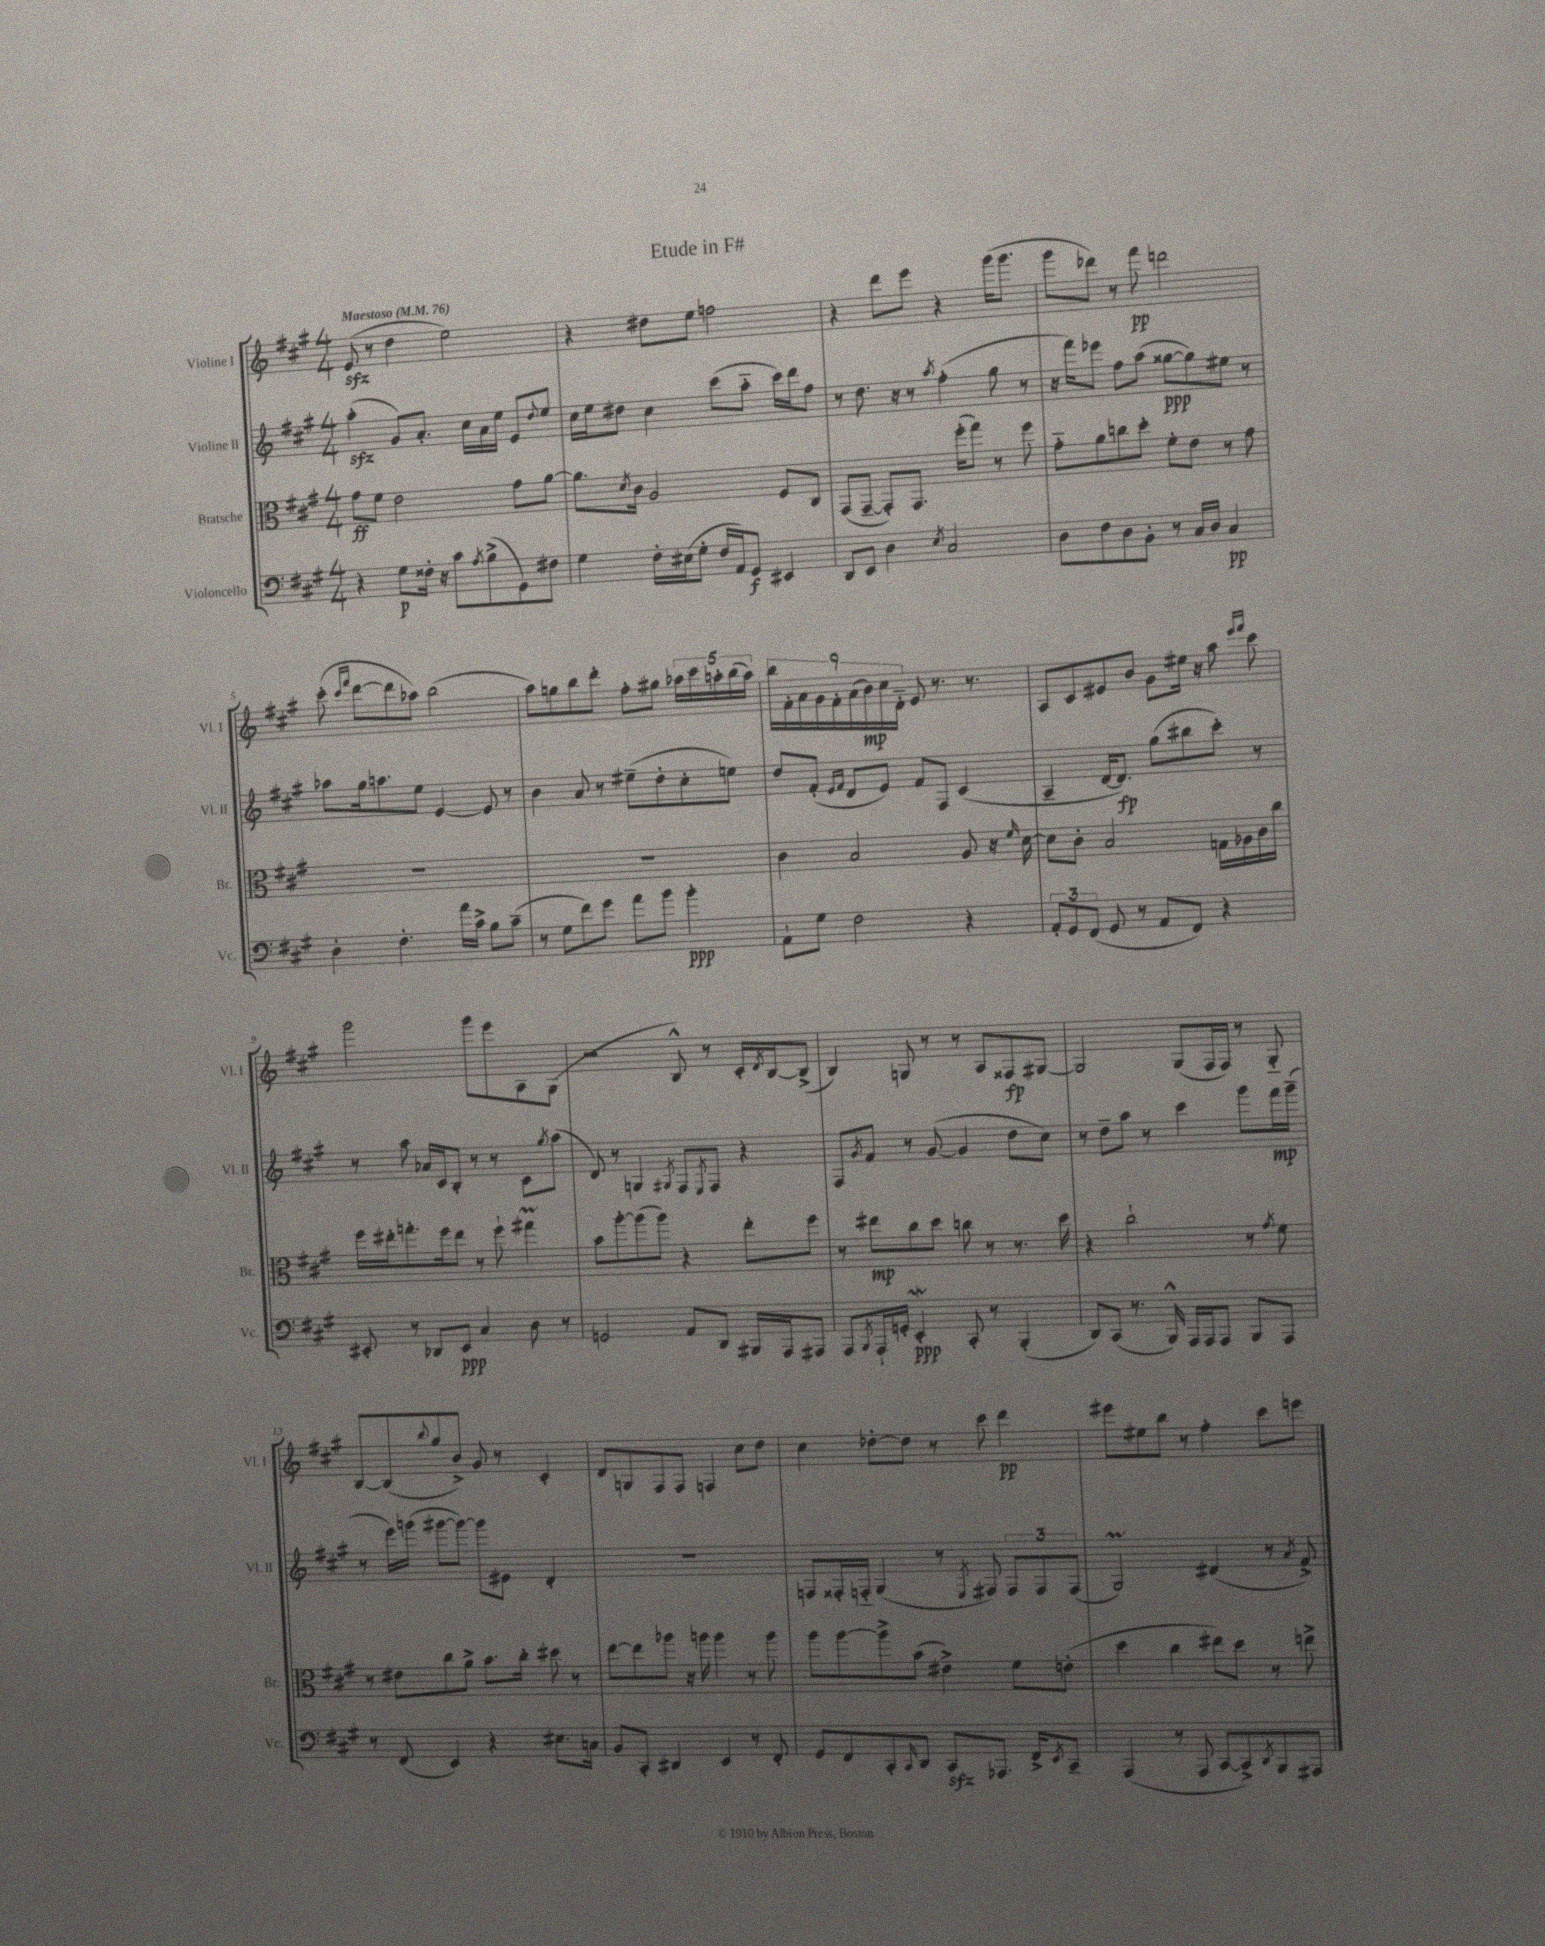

**kern	**dynam	**kern	**dynam	**kern	**dynam	**kern	**dynam
*part4	*part4	*part3	*part3	*part2	*part2	*part1	*part1
*staff4	*staff4	*staff3	*staff3	*staff2	*staff2	*staff1	*staff1
*I"Violoncello	*	*I"Bratsche	*	*I"Violine II	*	*I"Violine I	*
*I'Vc.	*	*I'Br.	*	*I'Vl. II	*	*I'Vl. I	*
*clefF4	*	*clefC3	*	*clefG2	*	*clefG2	*
*k[f#c#g#]	*	*k[f#c#g#]	*	*k[f#c#g#]	*	*k[f#c#g#]	*
*M4/4	*	*M4/4	*	*M4/4	*	*M4/4	*
*MM76	*	*MM76	*	*MM76	*	*MM76	*
=1	=1	=1	=1	=1	=1	=1	=1
!	!	!	!	!	!	!LO:TX:a:B:t=Maestoso	!
4r	.	8g#\L	ff	(4aazz'\	.	(8ezz/	.
.	.	8f#\J	.	.	.	8r	.
8G#\L	p	2e\	.	8g#/L)	.	4dd\	.
16F##X'\Jk	.	.	.	8.a'/J	.	.	.
16r	.	.	.	.	.	.	.
8c#\L	.	.	.	.	.	2ee\)	.
.	.	.	.	16cc#\LL	.	.	.
8qA/	.	.	.	.	.	.	.
(8B^\	.	.	.	16a\	.	.	.
.	.	.	.	16ee\JJ	.	.	.
8GG#\)	.	8g#\L	.	8e/L	.	.	.
.	.	.	.	8qqdd/	.	.	.
8F#X\J	.	[8a\J	.	8ee/J	.	.	.
=2	=2	=2	=2	=2	=2	=2	=2
4G#\	.	8.a\L]	.	16cc#\LL	.	4r	.
.	.	.	.	16ee\J	.	.	.
.	.	.	.	8dd#X\J	.	.	.
.	.	8qd/	.	.	.	.	.
.	.	16c#\Jk	.	.	.	.	.
16F#'\LL	.	2A/	.	4cc#\	.	8dd#X\L	.
(16E#X\J	.	.	.	.	.	.	.
8G#'\J	.	.	.	.	.	8ee\J	.
16F#/LL	.	.	.	(8ccc#\L	.	2ffn\	.
16AA/J)	.	.	.	.	.	.	.
8GG#/J	f	.	.	8aa\J	.	.	.
4EE#X/	.	8F#/L	.	16ccc#\LL)	.	.	.
.	.	.	.	16ddd\J	.	.	.
.	.	8C#/J	.	8ff#\J	.	.	.
=3	=3	=3	=3	=3	=3	=3	=3
8DD/L	.	(8GG#/L	.	8r	.	4r	.
8EE/J	.	[8GG#~/J	.	8.dd\	.	.	.
4D\	.	8GG#'/L])	.	.	.	8ddd\L	.
.	.	.	.	16r	.	.	.
.	.	8.GG#/J	.	8r	.	8eee\J	.
8qE/	.	.	.	8qaa/	.	.	.
2C#/	.	.	.	(4ff#'\	.	4r	.
.	.	(16ff#'\KL	.	.	.	.	.
.	.	8gg#\J)	.	.	.	.	.
.	.	8r	.	8gg#\	.	(16ggg#\KL	.
.	.	.	.	.	.	8.ggg#\J	.
.	.	8ff#\	.	8r	.	.	.
=4	=4	=4	=4	=4	=4	=4	=4
8D\L	.	8g#\L	.	16r	.	8ggg#\L	.
.	.	.	.	16fff#\KL)	.	.	.
8F#\	.	8a\	.	8eee-X\J	.	8ddd-X\J)	.
8D\	.	8ccn\	.	8ff#\L	.	8r	.
8BB'\J	.	8dd'\J	.	(8aa\J	.	8fff#\	pp
8r	.	8f#'\L	.	[8gg##X\L	ppp	2dddn\	.
16C#/LL	.	8e\J	.	8gg##\])	.	.	.
16D/JJ	.	.	.	.	.	.	.
4C#/	pp	8r	.	8ee#X\J	.	.	.
.	.	8g#\	.	8r	.	.	.
!!LO:LB:g=z
=5	=5	=5	=5	=5	=5	=5	=5
4D'\	.	1r	.	8aa-X\L	.	(8ccc#'\	.
.	.	.	.	.	.	16qqccc#/LL	.
.	.	.	.	.	.	16qqfff#/JJ	.
.	.	.	.	16gg#\k	.	[8ddd\L	.
.	.	.	.	8.aan\	.	.	.
4.F#'\	.	.	.	.	.	8ddd\]	.
.	.	.	.	8ee\J	.	8aa-X\J)	.
.	.	.	.	[4e/	.	(2bb\	.
16a\LL	.	.	.	.	.	.	.
16c#^\JJ	.	.	.	.	.	.	.
8B\L	.	.	.	8e/]	.	.	.
(8c#~\J	.	.	.	8r	.	.	.
=6	=6	=6	=6	=6	=6	=6	=6
8r	.	1r	.	4b\	.	8aa\L)	.
8G#\L	.	.	.	.	.	8ggn\	.
8f#\)	.	.	.	8a/	.	8bb\	.
8g#\J	.	.	.	8r	.	8ddd'\J	.
8a\L	.	.	.	(8ee#X~\L	.	8ff#'\L	.
8b\J	.	.	.	8dd'\	.	8gg#X\J	.
4b'\	ppp	.	.	8cc#'\	.	20aa-X\LL	.
.	.	.	.	.	.	20ccc#\	.
.	.	.	.	.	.	20aan'\	.
.	.	.	.	8een\J)	.	.	.
.	.	.	.	.	.	(20bb\	.
.	.	.	.	.	.	20aa\JJ)	.
=7	=7	=7	=7	=7	=7	=7	=7
8AA`\L	.	4c#\	.	8dd/L	.	18bb\LL	.
.	.	.	.	.	.	18f#'\	.
.	.	.	.	.	.	18a\	.
8G#\J	.	.	.	(8f#'/J	.	.	.
.	.	.	.	.	.	18g#\	.
.	.	.	.	.	.	18f#'\	.
.	.	.	.	16qqe/LL	.	.	.
.	.	.	.	16qqf#/JJ	.	.	.
2F#\	.	2B/	.	8d/L	.	.	.
.	.	.	.	.	.	(18a\	.
.	.	.	.	.	.	18b\)	mp
.	.	.	.	8e/J)	.	.	.
.	.	.	.	.	.	18cc#\	.
.	.	.	.	.	.	18d\JJ	.
.	.	.	.	8f#/L	.	8e/	.
.	.	.	.	8F#/J	.	8.r	.
4r	.	8A/	.	(4c#/	.	.	.
.	.	.	.	.	.	8.r	.
.	.	16r	.	.	.	.	.
.	.	16qqf#/	.	.	.	.	.
.	.	[16d\	.	.	.	.	.
=8	=8	=8	=8	=8	=8	=8	=8
12AA'/L	.	8d\L]	.	4A~/	.	8A/L	.
12GG#/	.	.	.	.	.	.	.
.	.	8c#'\J	.	.	.	8c#/	.
(12FF#/J	.	.	.	.	.	.	.
8GG#/	.	2B/	.	[16d/KL	.	8e#X/	.
.	.	.	.	8.d/J])	fp	.	.
8r	.	.	.	.	.	8b/J	.
8AA/L	.	.	.	(8gg#\L	.	8g#\L	.
8FF#/J)	.	.	.	8bb#X\	.	16ee#X\Jk	.
.	.	.	.	.	.	16r	.
4r	.	16Gn\LL	.	8ccc#'\J)	.	8aa\	.
.	.	16A-X\	.	.	.	.	.
.	.	.	.	.	.	16qqeee/LL	.
.	.	.	.	.	.	16qqfff#/JJ	.
.	.	16c#\	.	8r	.	8ccc#\	.
.	.	16cc#\JJ	.	.	.	.	.
!!LO:LB:g=z
=9	=9	=9	=9	=9	=9	=9	=9
8EE#X'/	.	16ff#\LL	.	8r	.	2ggg#\	.
.	.	16ee#X'\J	.	.	.	.	.
8r	.	8.ggn'\	.	8aa\	.	.	.
8DD-X/L	.	.	.	16a-X/LL	.	.	.
.	.	16ff#\k	.	16c#/J	.	.	.
8EE#/J	ppp	8ee#\J	.	8B'/J	.	.	.
4C#/	.	8r	.	8r	.	8ggg#\L	.
.	.	8ff#`\	.	8r	.	8eee\	.
8D\	.	4gg#Xm\	.	8c#\L	.	8A\	.
.	.	.	.	8qgg#/	.	.	.
8r	.	.	.	(8aa\J	.	(8G#\J	.
=10	=10	=10	=10	=10	=10	=10	=10
2GGn/	.	8b\L	.	8d/)	.	2r	.
.	.	[8aa'\	.	8r	.	.	.
.	.	(8aa\]	.	4Gn/	.	.	.
.	.	8aa\J)	.	.	.	.	.
.	.	.	.	8qG#X/	.	.	.
8AA/L	.	4r	.	8F#/L	.	8B^^/)	.
.	.	.	.	8qE/	.	.	.
8DD/J	.	.	.	8F#/J	.	8r	.
16BBB#X/LL	.	8ee'\L	.	4r	.	16c#'/LL	.
.	.	.	.	.	.	8qd/	.
16AAA/J	.	.	.	.	.	[16B/J	.
8AAA#X/J	.	8ff#\J	.	.	.	(8B^/J]	.
=11	=11	=11	=11	=11	=11	=11	=11
8AAA/L	.	8r	.	8F#/L	.	4B/)	.
8qBBB/	.	.	.	8qg#/	.	.	.
16AAA`/L	.	8ee#X\L	mp	8f#/J	.	.	.
16GGn'/JJ	.	.	.	.	.	.	.
4EEW'/	ppp	8cc#\	.	8r	.	8Gn/	.
.	.	8dd\J	.	([8g#/	.	8r	.
8CC#'/	.	8ccn\	.	4g#/]	.	8r	.
8r	.	8r	.	.	.	8A/L	.
(4BBB'/	.	8.r	.	8dd\L	.	8F##X/	fp
.	.	.	.	8cc#\J)	.	[8G#X/J	.
.	.	16dd\	.	.	.	.	.
=12	=12	=12	=12	=12	=12	=12	=12
8DD/L)	.	4r	.	8r	.	2G#/]	.
(8CC#/J	.	.	.	8dd~\L	.	.	.
8.r	.	2cc#`\	.	8aa\J	.	.	.
.	.	.	.	8r	.	.	.
16BBB^^/)	.	.	.	.	.	.	.
16AAA/LL	.	.	.	4ccc#\	.	(8G#/L	.
16AAA/J	.	.	.	.	.	.	.
8AAA/J	.	.	.	.	.	16F#/L	.
.	.	.	.	.	.	16F#/JJ)	.
8BBB/L	.	8r	.	8ggg#\L	.	8r	.
.	.	8qg#/	.	.	.	.	.
8AAA/J	.	8f#\	.	16fff#\L	mp	8G#/	.
.	.	.	.	(16ggg#~\JJ	.	.	.
!!LO:LB:g=z
=13	=13	=13	=13	=13	=13	=13	=13
8r	.	8r	.	8r	.	[8B/L	.
(8FF#/	.	8e#X\L	.	16eee\LL)	.	(8B/]	.
.	.	.	.	(16gggn\JJ	.	.	.
.	.	.	.	.	.	8qqbb/	.
4EE/)	.	8cc#\	.	[8ggg#X\L	.	8gg#/	.
.	.	8a^\J	.	8ggg#\J_)	.	8b^/J)	.
4r	.	8.b\L	.	8ggg#\L]	.	8g#/	.
.	.	.	.	8e#X\J	.	8r	.
.	.	16cc#'\Jk	.	.	.	.	.
8.E#X\L	.	8dd#X\	.	4d'/	.	4c#'/	.
.	.	8r	.	.	.	.	.
16Cn\Jk	.	.	.	.	.	.	.
=14	=14	=14	=14	=14	=14	=14	=14
8BB/L	.	[8ee\L	.	1r	.	8d/L	.
8CC#'/J	.	8ee\]	.	.	.	8Gn/	.
4DD#X/	.	8aa-X\J	.	.	.	8F#/	.
.	.	16r	.	.	.	8F#/J	.
.	.	16aan\	.	.	.	.	.
4EE/	.	4aa\	.	.	.	4Fn/	.
8r	.	8r	.	.	.	8cc#\L	.
8FF#'/	.	8aa\	.	.	.	8dd\J	.
=15	=15	=15	=15	=15	=15	=15	=15
8GG#/L	.	8aa\L	.	8Fn/L	.	4cc#\	.
8FF#/	.	[8aa\	.	16F##X'/L	.	.	.
.	.	.	.	16Fn/JJ	.	.	.
8CC#'/	.	8aa^\]	.	(4G#/	.	[8dd-X'\L	.
16qqCC#/	.	.	.	.	.	.	.
8DD/J	.	(8b\J	.	.	.	8dd-\J]	.
8CC#zz/L	.	4e#X^\)	.	8r	.	8r	.
.	.	.	.	8qE/	.	.	.
8.AAA-X/J	.	.	.	8F#X/)	.	8ccc#\	.
.	.	8f#\L	.	12F#/L	.	4ddd\	pp
16FF#^/KL	.	.	.	.	.	.	.
.	.	.	.	12F#/	.	.	.
8qEE/	.	.	.	.	.	.	.
8CC#~/J	.	(8en'\J	.	.	.	.	.
.	.	.	.	(12F#/J	.	.	.
=16	=16	=16	=16	=16	=16	=16	=16
(4AAA/	.	4dd\	.	2G#m/)	.	8eee#X\L	.
.	.	.	.	.	.	8ee#X\	.
8r	.	4cc#\	.	.	.	8bb\J	.
8AAA/	.	.	.	.	.	8r	.
[8CC#/L	.	8ee#X\L)	.	(4d#X/	.	4ff#'\	.
8CC#^/])	.	8dd\J	.	.	.	.	.
8qDD/	.	.	.	.	.	.	.
8BBB/	.	8r	.	8r	.	8ccc#\L	.
.	.	.	.	8qa/	.	.	.
8AAA#X/J	.	8een^\	.	8f#^/)	.	8eeen\J	.
==	==	==	==	==	==	==	==
*-	*-	*-	*-	*-	*-	*-	*-
